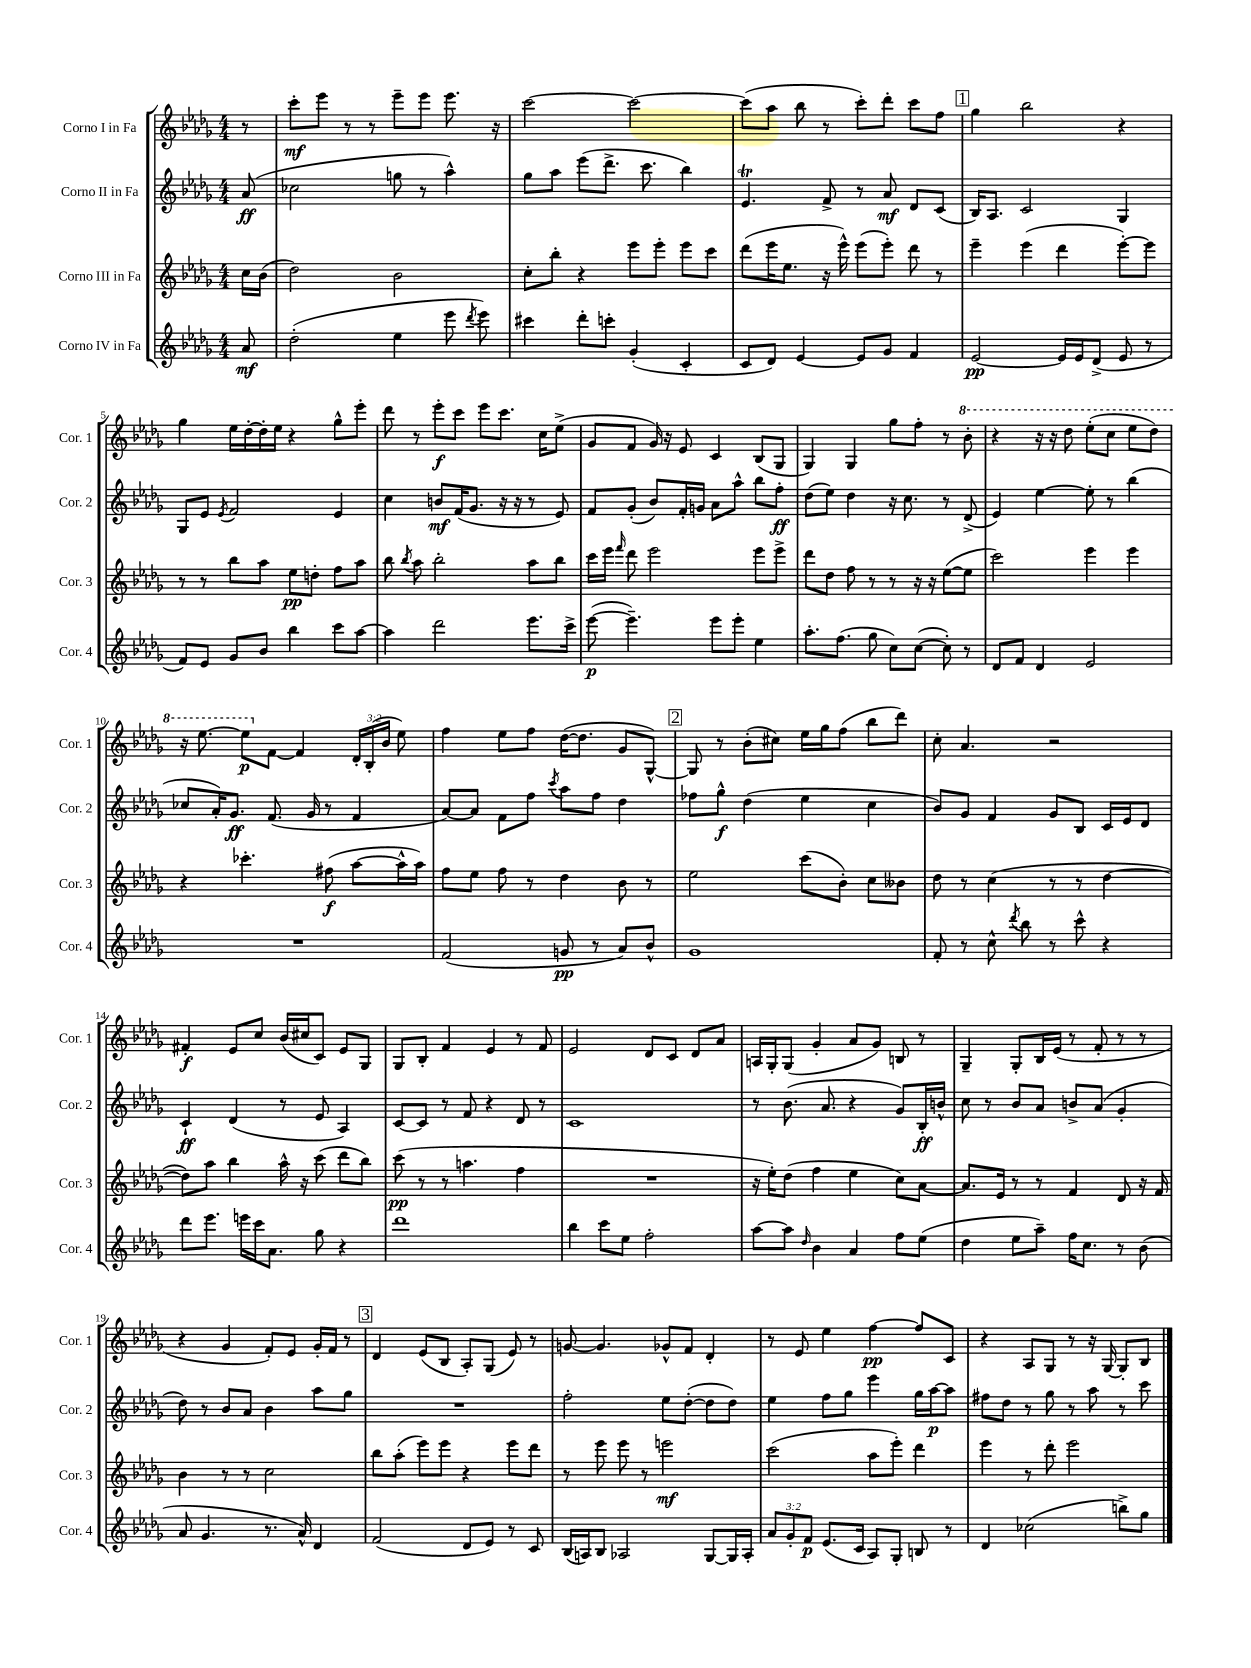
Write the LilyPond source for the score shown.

<<
\new StaffGroup <<
\new Staff = "s0" \with { instrumentName = "Corno I in Fa" shortInstrumentName = "Cor. 1" } {
    \clef treble \key des \major \numericTimeSignature \time 4/4 \override Staff.TupletNumber.text = #tuplet-number::calc-fraction-text \partial 8
    \autoBeamOff r8 |
    c'''8[-.\mf ees'''8] r8 r8 ees'''8[-- ees'''8] ees'''8. r16 |
    c'''2~ c'''2~ |
    c'''8[( aes''8] bes''8 r8 c'''8[-.) des'''8]-. c'''8[ f''8] |
    \mark \markup { \box "1" } ges''4 bes''2 r4 |
    ges''4 ees''16[ des''16~-. des''16-. ees''16] r4 ges''8[-^ ees'''8]-. |
    des'''8 r8 ees'''8[-.\f c'''8] ees'''8[ c'''8.] c''16[ ees''8]->( |
    ges'8[ f'8] ges'16) r16 ees'8 c'4 bes8[( ges8] |
    ges4) ges4 ges''8[ f''8]-. r8 \ottava #1 bes''8-. |
    r4 r16 r16 des'''8 ees'''8[-.( c'''8] ees'''8[ des'''8]) |
    r16 ees'''8.~ ees'''8[\p \ottava #0 f'8]~ f'4 \tuplet 3/2 { des'16[-. bes16-.( bes'16] } ees''8) |
    f''4 ees''8[ f''8] des''16[~( des''8.] ges'8[ ges8]~-^) |
    \mark \markup { \box "2" } ges8 r8 bes'8[-.( cis''8]) ees''16[ ges''16 f''8]( bes''8[ des'''8]) |
    c''8-. aes'4. r2 |
    fis'4-.\f ees'8[ c''8] bes'16[( cis''16 c'8]) ees'8[ ges8] |
    ges8[ bes8]-. f'4 ees'4 r8 f'8 |
    ees'2 des'8[ c'8] des'8[ aes'8] |
    a16[ ges16-. ges8]( ges'4-. aes'8[ ges'8]) b8 r8 |
    ges4-- ges8[-. bes16 ees'16]( r8 f'8-. r8 r8 |
    r4 ges'4 f'8[-.) ees'8] ges'16[-. f'16] r8 |
    \mark \markup { \box "3" } des'4 ees'8[( bes8] aes8[-.) ges8]( ees'8) r8 |
    g'8~ g'4. ges'8[-^ f'8] des'4-. |
    r8 ees'8 ees''4 f''4~\pp f''8[ c'8] |
    r4 aes8[ ges8] r8 r16 ges16~ ges8[-. bes8] \bar "|." |
}
\new Staff = "s1" \with { instrumentName = "Corno II in Fa" shortInstrumentName = "Cor. 2" } {
    \clef treble \key des \major \numericTimeSignature \time 4/4 \partial 8
    \autoBeamOff aes'8\ff( |
    ces''2 g''8 r8 aes''4-^) |
    ges''8[ aes''8] ees'''8[( des'''8.]-> c'''8. bes''4) |
    ees'4.\trill f'8-> r8 aes'8\mf des'8[ c'8]( |
    \mark \markup { \box "1" } bes16[) aes8.] c'2 ges4 |
    ges8[ ees'8] \acciaccatura { ees'8 } f'2 ees'4 |
    c''4 b'8[\mf f'16( ges'8.] r16 r16 r8 ees'8) |
    f'8[ ges'8]-.( bes'8[) f'16-. g'16] aes'8[ aes''8]-^ bes''8[ f''8]-.\ff |
    des''8[( ees''8]) des''4 r16 c''8. r8 des'8->( |
    ees'4) ees''4~ ees''8-. r8 bes''4( |
    ces''8[ aes'16-.) ges'8.]\ff f'8.( ges'16 r8 f'4 |
    aes'8[~) aes'8] f'8[ f''8] \acciaccatura { c'''8 } aes''8[ f''8] des''4 |
    \mark \markup { \box "2" } fes''8[ ges''8]-^\f des''4( ees''4 c''4 |
    bes'8[) ges'8] f'4 ges'8[ bes8] c'16[ ees'16 des'8] |
    c'4-!\ff des'4( r8 ees'8 aes4) |
    c'8[~ c'8] r8 f'8 r4 des'8 r8 |
    c'1 |
    r8 bes'8.( aes'8. r4 ges'8[) bes16-.\ff b'16]-^ |
    c''8 r8 bes'8[ aes'8] b'8[-> aes'8]( ges'4-. |
    des''8) r8 bes'8[ aes'8] bes'4 aes''8[ ges''8] |
    \mark \markup { \box "3" } R1 |
    f''2-. ees''8[ des''8]~-.( des''8[ des''8]) |
    ees''4 f''8[ ges''8] ees'''4 ges''16[ aes''16~\p aes''8] |
    fis''8[ des''8] r8 ges''8 r8 aes''8 r8 c'''8 \bar "|." |
}
\new Staff = "s2" \with { instrumentName = "Corno III in Fa" shortInstrumentName = "Cor. 3" } {
    \clef treble \key des \major \numericTimeSignature \time 4/4 \partial 8
    \autoBeamOff c''16[ bes'16]( |
    des''2) bes'2 |
    c''8[-. bes''8]-. r4 ees'''8[ ees'''8]-. ees'''8[ c'''8] |
    des'''8[( ees'''16 ees''8.] r16 ees'''16-^) ees'''8[( ees'''8]-.) des'''8 r8 |
    \mark \markup { \box "1" } ees'''4-- ees'''4( des'''4 ees'''8[~-.) ees'''8] |
    r8 r8 bes''8[ aes''8] ees''8[\pp d''8]-. f''8[ aes''8] |
    bes''8 \acciaccatura { bes''8 } aes''8 bes''2-. aes''8[ bes''8] |
    c'''16[ ees'''16] \grace { f'''16 } des'''8 ees'''2 ees'''8[ ees'''8]-> |
    des'''8[ des''8] f''8 r8 r8 r16 r16 ees''8[~( ees''8] |
    c'''2) ees'''4 ees'''4 |
    r4 ces'''4.-. fis''8\f( aes''8[~ aes''16-^ aes''16]) |
    f''8[ ees''8] f''8 r8 des''4 bes'8 r8 |
    \mark \markup { \box "2" } ees''2 c'''8[( bes'8]-.) c''8[ beses'8] |
    des''8 r8 c''4( r8 r8 des''4~ |
    des''8[) aes''8] bes''4 aes''16-^ r16 c'''8( des'''8[ bes''8]) |
    c'''8\pp( r8 r8 a''4. f''4 |
    R1 |
    r16 ees''16[-.) des''8]( f''4 ees''4 c''8[) aes'8]~ |
    aes'8.[ ees'16] r8 r8 f'4 des'8 r16 f'16 |
    bes'4 r8 r8 c''2 |
    \mark \markup { \box "3" } bes''8[ aes''8]-.( ees'''8[) ees'''8] r4 ees'''8[ des'''8] |
    r8 ees'''8 ees'''8 r8 e'''2\mf |
    c'''2( aes''8[ ees'''8]-.) des'''4 |
    ees'''4 r8 des'''8-. ees'''2 \bar "|." |
}
\new Staff = "s3" \with { instrumentName = "Corno IV in Fa" shortInstrumentName = "Cor. 4" } {
    \clef treble \key des \major \numericTimeSignature \time 4/4 \override Staff.TupletNumber.text = #tuplet-number::calc-fraction-text \partial 8
    \autoBeamOff aes'8\mf |
    des''2-.( ees''4 ees'''8 \acciaccatura { des'''8 } ees'''8) |
    cis'''4 des'''8[-. c'''8]-. ges'4-.( c'4-. |
    c'8[ des'8]) ees'4~ ees'8[ ges'8] f'4 |
    \mark \markup { \box "1" } ees'2~\pp ees'16[ ees'16 des'8]->( ees'8 r8 |
    f'8[) ees'8] ges'8[ bes'8] bes''4 c'''8[ aes''8]~ |
    aes''4 des'''2 ees'''8.[ c'''16]-> |
    ees'''8~\p( ees'''4.--) ees'''8[ ees'''8]-. ees''4 |
    aes''8.[-. f''8.]( ges''8 c''8[) c''8]~( c''8-.) r8 |
    des'8[ f'8] des'4 ees'2 |
    R1 |
    f'2( g'8\pp r8 aes'8[) bes'8]-^ |
    \mark \markup { \box "2" } ges'1 |
    f'8-. r8 c''8-^ \acciaccatura { des'''8 } bes''8 r8 c'''8-^ r4 |
    des'''8[ ees'''8.] e'''16[ c'''16 aes'8.] ges''8 r4 |
    des'''1 |
    bes''4 c'''8[ ees''8] f''2-. |
    aes''8[~ aes''8] \grace { des''16 } bes'4 aes'4 f''8[ ees''8]( |
    des''4 ees''8[ aes''8]--) f''16[ c''8.] r8 bes'8( |
    aes'8 ges'4. r8. aes'16-^) des'4 |
    \mark \markup { \box "3" } f'2( des'8[ ees'8]) r8 c'8 |
    bes16[( a16) bes8] aes2 ges8[~ ges16 aes16]-. |
    \tuplet 3/2 { aes'8[ ges'8-. f'8]\p } ees'8.[( c'16] aes8[) ges8]-. b8 r8 |
    des'4 ces''2( b''8[->) ges''8] \bar "|." |
}
>>
>>
